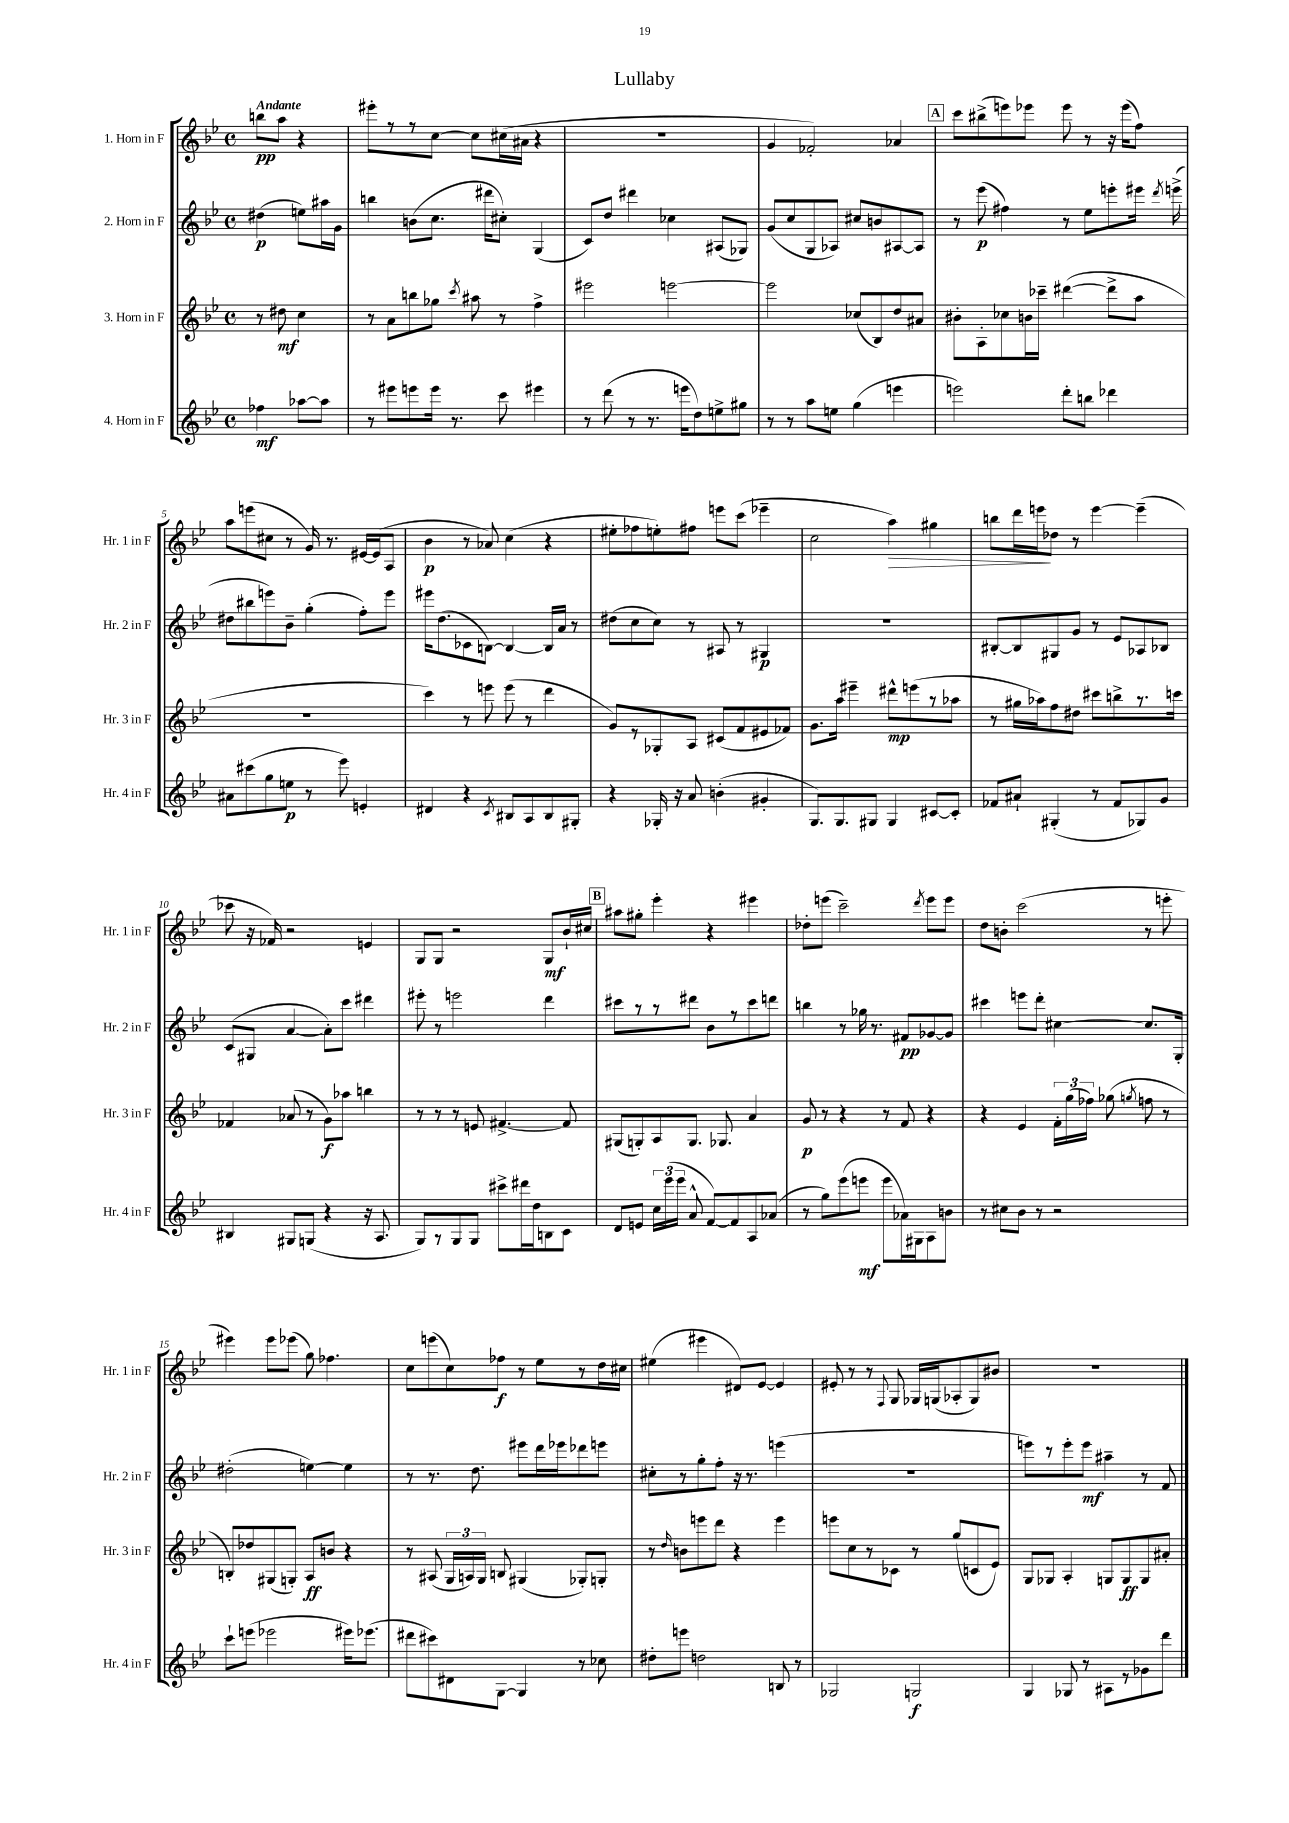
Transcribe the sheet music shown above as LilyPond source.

\header { title = "Lullaby" }
<<
\new StaffGroup <<
\new Staff = "s0" \with { instrumentName = "1. Horn in F" shortInstrumentName = "Hr. 1 in F" } {
    \clef treble \key bes \major \defaultTimeSignature \time 4/4 \partial 2 \tempo "Andante"
    \autoBeamOff b''8[\pp a''8] r4 |
    eis'''8[-. r8 r8 c''8]~ c''8[ cis''16( ais'16] r4 |
    r1 |
    g'4 fes'2-.) aes'4 |
    \mark \markup { \box "A" } c'''8[ bis''8->( e'''8) ees'''8] ees'''8 r8 r16 ees'''16[( f''8]) |
    a''8[ e'''8( cis''8] r8 g'16) r8. eis'16[~ eis'16( a8] |
    bes'4\p r8 aes'8) c''4( r4 |
    eis''8[-. fes''8 e''8-.) fis''8] e'''8[ c'''8]( ees'''4-- |
    c''2 a''4\>) gis''4 |
    b''8[ d'''16 e'''16\! des''8] r8 e'''4~ e'''4--( |
    ces'''8 r16 fes'16) r2 e'4 |
    g8[ g8] r2 g8[\mf bes'16-! cis''16] |
    \mark \markup { \box "B" } ais''8[ gis''8]-. ees'''4-. r4 eis'''4 |
    des''8[-. e'''8]( c'''2--) \acciaccatura { d'''8 } e'''8[ e'''8] |
    d''8[ b'8]-. c'''2( r8 e'''8-. |
    eis'''4) eis'''8[ ees'''8]( g''8) fes''4. |
    c''8[ e'''8( c''8) fes''8]\f r8 ees''8[ r8 d''16 cis''16] |
    eis''4( eis'''4 dis'8[) ees'8]~ ees'4 |
    eis'8-. r8 r8 \appoggiatura { f8 } g8 ges16[ g16( aes8-. g8) bis'8] |
    R1 \bar "|." |
}
\new Staff = "s1" \with { instrumentName = "2. Horn in F" shortInstrumentName = "Hr. 2 in F" } {
    \clef treble \key bes \major \defaultTimeSignature \time 4/4 \partial 2
    \autoBeamOff dis''4\p( e''8[) ais''16 g'16] |
    b''4 b'8[( c''8.] dis'''16[ cis''8]-.) g4( |
    c'8[) d''8] dis'''4 ces''4 ais8[( ges8]) |
    g'8[( c''8 g8 aes8]) cis''8[ b'8 ais8~ ais8] |
    \mark \markup { \box "A" } r8 ees'''8\p( fis''4) r8 ees''8[ e'''8-. eis'''16] \acciaccatura { d'''8 } e'''16->( |
    dis''8[ bis''8 e'''8) bes'8]-- g''4-.( f''8[-.) e'''8] |
    eis'''16[ d''8.( ces'8 b8]~) b4~ b16[ a'16] r8 |
    dis''8[( c''8 c''8]) r8 ais8 r8 gis4\p |
    R1 |
    bis8[~-. bis8 gis8 g'8] r8 ees'8[ aes8 bes8] |
    c'8[( gis8] a'4~ a'8[-.) c'''8] dis'''4 |
    eis'''8-. r8 e'''2 d'''4 |
    \mark \markup { \box "B" } cis'''8[ r8 r8 dis'''8] bes'8[ r8 cis'''8 d'''8] |
    b''4 r8 ges''16 r8. fis'8[\pp ges'8~ ges'8] |
    cis'''4 e'''8[ d'''8]-. cis''4~ cis''8.[ g16]-. |
    dis''2-.( e''4~) e''4 |
    r8 r8. d''8. eis'''8[ d'''16 ees'''16 des'''8 e'''8] |
    cis''8[-. r8 g''8-. f''8]-. r16 r8. e'''4( |
    r1 |
    e'''8[) r8 e'''8-. e'''8]\mf ais''4-- r8 f'8 \bar "|." |
}
\new Staff = "s2" \with { instrumentName = "3. Horn in F" shortInstrumentName = "Hr. 3 in F" } {
    \clef treble \key bes \major \defaultTimeSignature \time 4/4 \partial 2
    \autoBeamOff r8 dis''8\mf c''4 |
    r8 a'8[ b''8 ges''8] \acciaccatura { c'''8 } ais''8 r8 f''4-> |
    eis'''2 e'''2~ |
    e'''2 ces''8[( bes8) d''8 ais'8] |
    \mark \markup { \box "A" } bis'8[-. a8-. ces''8 b'16 ces'''16]-- dis'''4~( dis'''8[-> a''8] |
    r1 |
    c'''4) r8 e'''8 e'''8( r8 d'''4 |
    g'8[) r8 ges8-. a8] cis'8[( f'8 eis'8 fes'8]) |
    g'8.[ a''16] eis'''4-- dis'''8[-^\mp e'''8( r8 aes''8] |
    r8 gis''16[ aes''16) f''8 dis''8] cis'''8[ b''8-> r8. c'''16] |
    fes'4 aes'8( r8 g'8[\f) aes''8] b''4 |
    r8 r8 r8 e'8 fis'4.~-> fis'8 |
    \mark \markup { \box "B" } gis8[( g8-.) a8 g8.] ges8. a'4 |
    g'8\p r8 r4 r8 f'8 r4 |
    r4 ees'4 \tuplet 3/2 { f'16[-. g''16( fes''16]) } ges''8( \acciaccatura { g''8 } f''8 r8 |
    b8[-.) des''8 gis8( g8]-.) a8[\ff b'8] r4 |
    r8 ais8( \tuplet 3/2 { g16[ a16) g16] } b8 gis4( ges8[-.) g8]-. |
    r8 \grace { d''16 } b'8[ e'''8 d'''8] r4 e'''4 |
    e'''8[ c''8 r8 ces'8] r8 g''8[( c'8 ees'8]) |
    g8[ ges8] a4-. g8[ g8\ff g8 ais'8]-. \bar "|." |
}
\new Staff = "s3" \with { instrumentName = "4. Horn in F" shortInstrumentName = "Hr. 4 in F" } {
    \clef treble \key bes \major \defaultTimeSignature \time 4/4 \partial 2
    \autoBeamOff fes''4\mf aes''8[~ aes''8] |
    r8 eis'''8[ e'''8 e'''16] r8. c'''8 eis'''4 |
    r8 d'''8( r8 r8. e'''16[ d''8) e''8-> gis''8] |
    r8 r8 a''8[ e''8] g''4( e'''4 |
    \mark \markup { \box "A" } e'''2) d'''8[-. b''8] des'''4 |
    ais'8[ cis'''8( g''8 e''8]\p r8 ees'''8) e'4-. |
    dis'4 r4 \acciaccatura { c'8 } bis8[ a8 bis8 gis8]-. |
    r4 ges16-. r16 a'8 b'4-.( gis'4-. |
    g8.[) g8. gis8] gis4 cis'8[~ cis'8]-. |
    fes'8[ ais'8]-! gis4-.( r8 fes'8[ ges8) g'8] |
    bis4 gis8[ g8]( r4 r16 a8. |
    g8[) r8 g8 g8] cis'''8[-> dis'''16 d''16 b8 c'8] |
    \mark \markup { \box "B" } d'8[ e'8] \tuplet 3/2 { c''16[ ees'''16( ees'''16] } a'8-^ f'8[~) f'8 a8 aes'8]( |
    r8 g''8[) ees'''8( e'''8]\mf e'''8[ aes'16) gis16 a8 b'8] |
    r8 cis''8[ bes'8] r8 r2 |
    c'''8[-! e'''8]( ees'''2 eis'''16[) ees'''8.]( |
    dis'''8[ cis'''8) dis'8 g8]~ g4 r8 ces''8 |
    dis''8[-. e'''8] d''2 b8 r8 |
    ges2 g2\f |
    g4 ges8 r8 ais8[ r8 ges'8 d'''8] \bar "|." |
}
>>
>>
